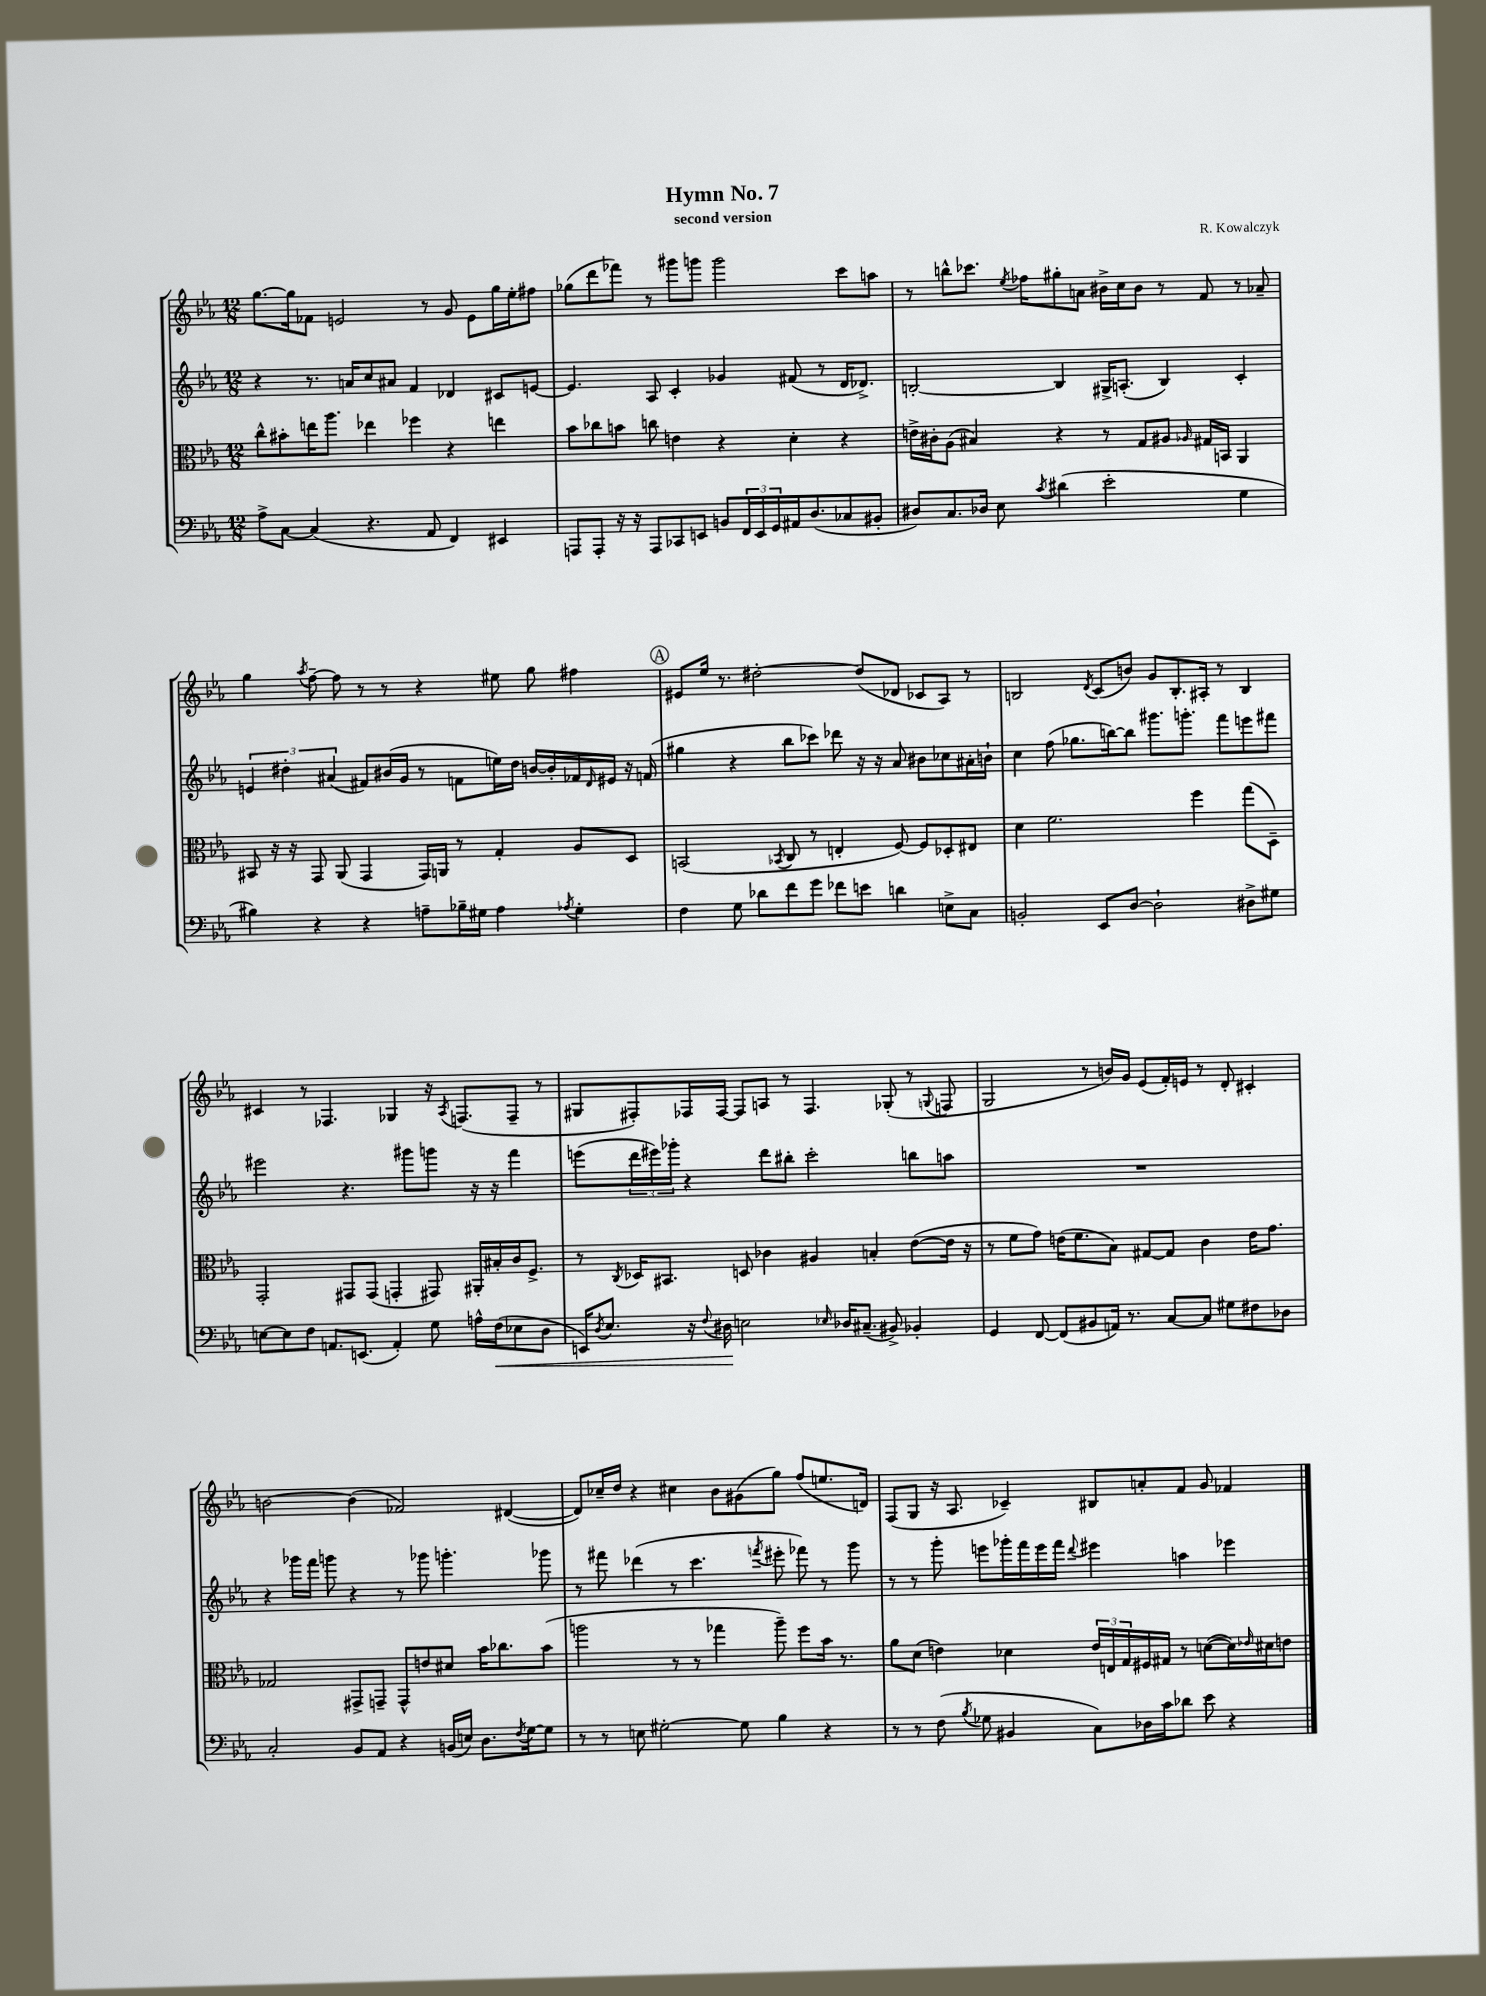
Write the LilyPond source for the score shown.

\header { title = "Hymn No. 7" composer = "R. Kowalczyk" subtitle = "second version" }
<<
\new StaffGroup <<
\new Staff = "s0" {
    \clef treble \key ees \major \numericTimeSignature \time 12/8
    g''8.~ g''16 fes'8 e'2 r8 g'8 e'8 g''16 ees''16-. fis''8 |
    ges''8( d'''8 fes'''8) r8 gis'''8 g'''8 g'''2 c'''8 a''8 |
    r8 b''8-^ ces'''8. \acciaccatura { ees''8 } fes''16 gis''8-. a'8 bis'16-> c''16 bis'8 r8 f'8 r8 aes'8-- |
    g''4 \acciaccatura { aes''8 } f''8~-- f''8 r8 r8 r4 eis''8 g''8 fis''4 |
    \mark \markup { \circle "A" } eis'8 ees''16 r8. dis''2~-. dis''8( des'8 ces'8 aes8) r8 |
    b2 \acciaccatura { d'8 } c'8( b'8) g'8 b8.-. ais16-. r8 b4 |
    cis'4 r8 fes4. ges4 r16 \acciaccatura { aes8 } f8.( f8-- r8 |
    gis8 fis8-.) fes16 fes16~ fes8 a8 r8 fes4. ges8-.( r8 \appoggiatura { g8 } f8 |
    g2 r8 b'16) g'16 ees'8( f'16-.) e'16 r8 d'8-. cis'4-. |
    b'2~ b'4( fes'2) dis'4~( |
    dis'8) ces''16-- d''16 r4 cis''4 bes'8 gis'8( g''8) f''8( e''8. d'16) |
    f8( g8 r16 aes8. ces'4--) bis8 a'8-. f'8 g'8 fes'4 \bar "|." |
}
\new Staff = "s1" {
    \clef treble \key ees \major \numericTimeSignature \time 12/8
    r4 r8. a'16 c''8 ais'8 f'4 des'4 cis'8 e'8~ |
    e'4. aes8 c'4-. ges'4 fis'8( r8 d'16 des'8.->) |
    b2~-. b4 gis16-> a8.-.( b4) c'4-. |
    \tuplet 3/2 { e'4 dis''4-. ais'4( } fis'8) bis'16( g'16 r8 f'8 e''16) dis''16 b'16~ b'16-. fes'16 \grace { d'16 } eis'16 r16 f'16( |
    \mark \markup { \circle "A" } gis''4 r4 bes''8 ces'''8) des'''8 r16 r16 aes'8 bis'8 ces''8 ais'16-. b'16-! |
    c''4 f''8( ges''8. b''16~) b''8 gis'''8. g'''8.-. f'''8 e'''8 fis'''8 |
    eis'''2 r4. gis'''8 g'''8 r16 r16 f'''4 |
    e'''8( \tuplet 3/2 { d'''16 eis'''16) ges'''16-. } r4 d'''8 bis''8-. c'''2-. b''8 a''8 |
    R1. |
    r4 ges'''16 f'''16 g'''8 r4 r8 ges'''8 g'''4.-. ges'''8 |
    r8 fis'''8 des'''4( r8 c'''4. \acciaccatura { f'''8 } eis'''8-. fes'''8) r8 g'''8 |
    r8 r8 g'''8-. e'''8 ges'''16-. f'''16 e'''16 f'''16 \appoggiatura { d'''8 } eis'''4 a''4 ees'''4 \bar "|." |
}
\new Staff = "s2" {
    \clef alto \key ees \major \numericTimeSignature \time 12/8
    c''8-^ bis'8-. e''16 aes''8. ees''4 fes''4 r4 e''4 |
    bes'8 ces''8 b'8 c''8 e'4 r4 d'4-. r4 |
    e'16-> cis'16-. aes8( bis4) r4 r8 g8 ais8 \grace { aes16 } gis16 b,16 aes,4 |
    bis,8 r16 r16 g,8 aes,8( g,4 g,16) a,16 r8 g4-. aes8 d8 |
    \mark \markup { \circle "A" } b,2( \acciaccatura { bes,8 } c8 r8 e4-. f8~) f8 des8-. eis8 |
    d'4 f'2. f''4 g''8( d8--) |
    g,2-. gis,8 gis,8( g,4-. gis,8) ais,16-. bis16-. c'16 f8.-> |
    r8 \acciaccatura { c8 } des16 bis,8. d8 ces'4 ais4 b4-. ees'8~( ees'16 r16 |
    r8 f'8 g'8) e'16( f'8. bes8) gis8~ gis8 c'4 e'16 g'8. |
    ges2 gis,8-> g,8-- g,8-^ e'8 dis'8 bes'16 ces''8. bes'8( |
    a''2 r8 r8 ges''4 a''8--) f''8 bes'16 r8. |
    aes'8 d'8( e'4) des'4 \tuplet 3/2 { e'16 e16 g16 } fis16 gis16 r8 d'8~( d'16) \grace { ees'16 } dis'16 e'8 \bar "|." |
}
\new Staff = "s3" {
    \clef bass \key ees \major \numericTimeSignature \time 12/8
    aes8-> c8~ c4( r4. aes,8 f,4) eis,4 |
    a,,8 a,,8-. r16 r16 a,,8 ces,8 e,8 b,8 \tuplet 3/2 { f,16 e,16 g,16 } ais,16 d8.( ces8 bis,8-. |
    dis8) c8. des16 ees8 \acciaccatura { c'8 } dis'4( ees'2-. g4 |
    bis4) r4 r4 a8-- bes16-- gis16 a4 \acciaccatura { aes8 } gis4-. |
    \mark \markup { \circle "A" } f4 g8 des'8 f'8 g'8 fes'8 e'8 d'4 e8-> c8 |
    b,2-. ees,8 d8~ d2-! dis8-> gis8 |
    e8~ e8 f8 a,8. e,8.( a,4-.) g8 a16-^ f16\<( ees8 d8 |
    e,16) \acciaccatura { d8 } ees8. r16 \appoggiatura { f8 } dis16\! e2 \grace { ees16 } des16 cis8.--( bis,8->) bes,4-. |
    g,4 f,8~ f,8( bis,8 a,16) r8. c8~ c8 gis8 fis8 des8 |
    c2-. bes,8 aes,8 r4 b,16( e16) d8. \acciaccatura { f8 } g16~ g8 |
    r8 r8 e8 gis2~-. gis8 bes4 r4 |
    r8 r8 f8( \acciaccatura { bes8 } ges8 bis,4 c8) des16 c'16 des'8 ees'8 r4 \bar "|." |
}
>>
>>
\layout { \context { \Score \remove "Bar_number_engraver" } }
